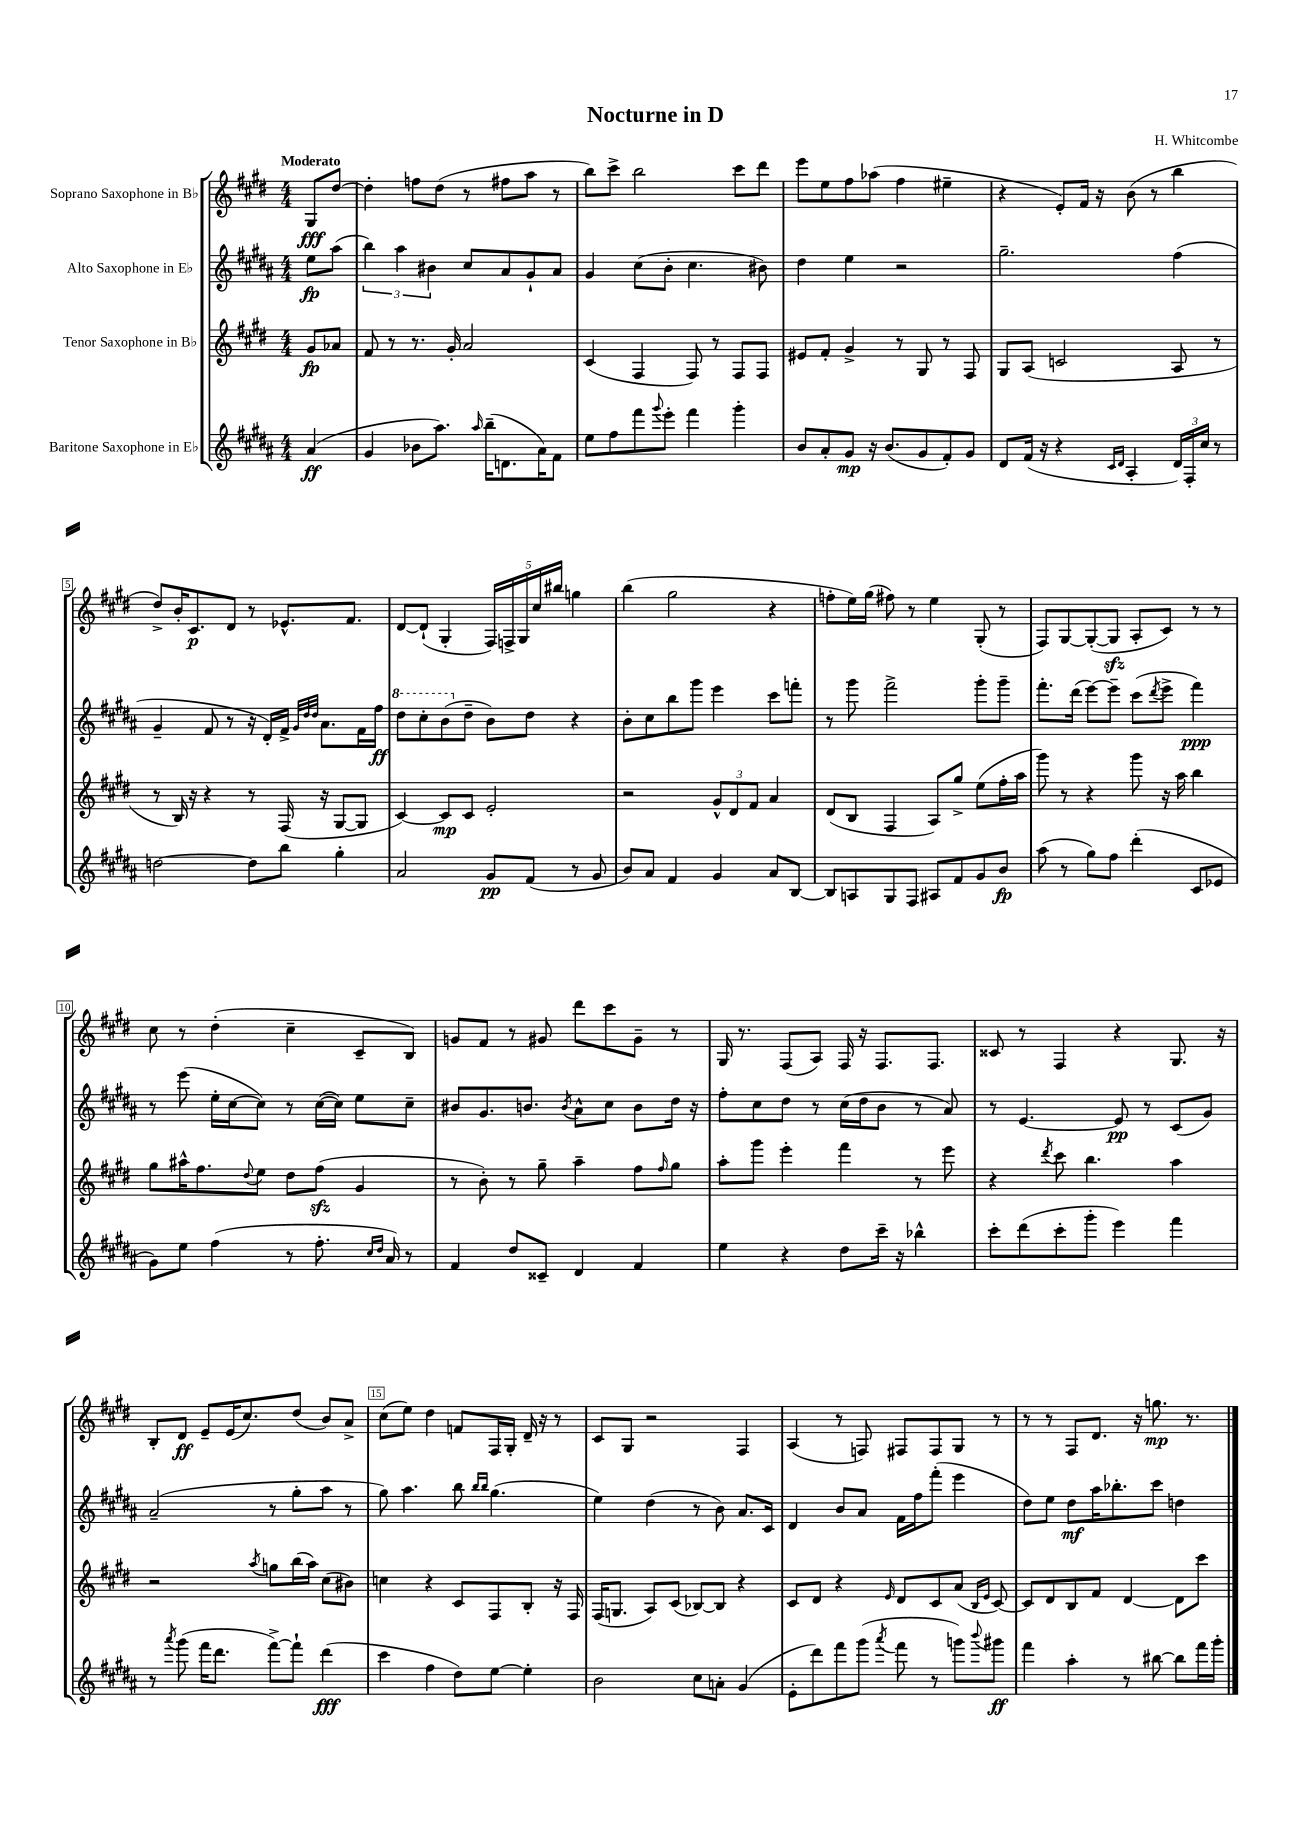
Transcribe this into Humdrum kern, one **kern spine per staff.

**kern	**kern	**kern	**kern
*staff4	*staff3	*staff2	*staff1
*clefG2	*clefG2	*clefG2	*clefG2
*k[f#c#g#d#a#]	*k[f#c#g#d#]	*k[f#c#g#d#a#]	*k[f#c#g#d#]
*M4/4	*M4/4	*M4/4	*M4/4
(4a#	8g#	8ee	8G#
.	8a-	(8aa#	[8dd#
=	=	=	=
4g#	8f#	6bb)	4dd#']
.	8r	.	.
.	.	6aa#	.
8b-	8.r	.	8ff
.	.	6b#	.
8.aa#)	.	.	(8dd#
.	16g#'	.	.
.	2a	8cc#	8r
16qqaa#	.	.	.
(16bb~	.	.	.
8.d	.	8a#	8ff#
.	.	8g#`	8aa
16a#)	.	.	.
8f#	.	8a#	8r
=	=	=	=
8ee	(4c#	4g#	8bb)
8ff#	.	.	8ccc#^
8fff#	4F#	(8cc#	2bb
8qqggg#	.	.	.
8eee'	.	8b'	.
4fff#	8F#)	4.cc#	.
.	8r	.	.
4ggg#'	8F#	.	8ccc#
.	8F#	8b#)	8ddd#
=	=	=	=
8b	8e#	4dd#	8eee
8a#'	8f#'	.	8ee
8g#	4g#^	4ee	8ff#
16r	.	.	(8aa-
(8.b	.	.	.
.	8r	2r	4ff#
8g#	8G#	.	.
8f#')	8r	.	4ee#~
8g#	8F#	.	.
=	=	=	=
8d#	8G#	2.gg#~	4r
(16f#	(8A	.	.
16r	.	.	.
4r	2c	.	8e')
.	.	.	16f#
.	.	.	16r
16qqc#	.	.	.
16qqd#	.	.	.
4A#'	.	.	(8b
.	.	.	8r
24d#)	8A	(4ff#	4bb
24F#'	.	.	.
24cc#	.	.	.
8r	8r	.	.
=	=	=	=
[2dd	8r	4g#~	8dd#^)
.	16B)	.	16b'
.	16r	.	8.c#
.	4r	8f#	.
.	.	8r	8d#
8dd]	8r	16r	8r
.	.	16d#')	.
8bb	(16F#	16f#^	8.e-^^
.	.	32qqg#	.
.	.	32qqdd#	.
.	.	32qqdd#	.
.	16r	8.a#	.
4gg#'	[8G#	.	.
.	.	.	8.f#
.	8G#]	16f#	.
.	.	16ff#	.
=	=	=	=
2a#	[4c#)	8ddd#	[8d#
.	.	8ccc#'	(8d#`]
.	8c#]	(8bb	4G#'
.	8c#	8dd#~	.
8g#	2e'	8b)	20F#)
.	.	.	20F^
.	.	.	20G#
(8f#	.	8dd#	.
.	.	.	20cc#
.	.	.	20bb#
8r	.	4r	4gg
8g#	.	.	.
=	=	=	=
8b)	2r	8b'	(4bb
8a#	.	8cc#	.
4f#	.	8bb	2gg#
.	.	8ggg#	.
4g#	12g#^^	4eee	.
.	12d#	.	.
.	12f#	.	.
8a#	4a	8ccc#	4r
[8B	.	8fff'	.
=	=	=	=
8B]	(8d#	8r	8ff'
8A	8B	8ggg#	16ee)
.	.	.	(16gg#
8G#	4F#	2fff#^	8ff#)
8F#	.	.	8r
8A#	8A)	.	4ee
8f#	8gg#^	.	.
8g#	(8ee	8ggg#'	(8G#'
8b	16ff#'	8ggg#~	8r
.	16aa	.	.
=	=	=	=
(8aa#	8ggg#)	8.fff#'	8F#)
8r	8r	.	[8G#
.	.	(16ddd#	.
8gg#)	4r	[8eee)	(8G#'_
8ff#	.	8eee~]	8G#]
(4ddd#'	8ggg#	(8ccc#	8A'
.	.	8qddd#	.
.	16r	8eee^	8c#)
.	16aa	.	.
8c#	4bb	4fff#)	8r
8e-	.	.	8r
=	=	=	=
8g#)	8gg#	8r	8cc#
8ee	16aa#^^	(8eee	8r
.	8.ff#	.	.
(4ff#	.	16ee'	(4dd#'
.	.	[16cc#	.
.	8qqdd#	.	.
.	8ee	8cc#])	.
8r	8dd#	8r	4cc#~
8.ff#'	(8ff#	([16cc#	.
.	.	16cc#])	.
.	4g#	8ee	8c#~
16qqcc#	.	.	.
16qqdd#	.	.	.
16a#)	.	.	.
8r	.	8cc#~	8B)
=	=	=	=
4f#	8r	8b#	8g
.	8b')	8.g#	8f#
8dd#	8r	.	8r
.	.	8.b	.
8c##~	8gg#~	.	8g#
.	.	8qb	.
4d#	4aa~	8a#^^	8ddd#
.	.	8cc#	8ccc#
4f#	8ff#	8b	8g#~
.	16qqff#	.	.
.	8gg#	16dd#	8r
.	.	16r	.
=	=	=	=
4ee	8aa'	8ff#'	16G#
.	.	.	8.r
.	8ggg#	8cc#	.
4r	4eee'	8dd#	(8F#
.	.	8r	8A)
8dd#	4fff#	(16cc#	16F#
.	.	16dd#	16r
16ccc#~	.	8b	8.F#
16r	.	.	.
4bb-^^	8r	8r	.
.	.	.	8.F#
.	8eee	8a#)	.
=	=	=	=
8ccc#'	4r	8r	8c##
(8ddd#	.	[4.e	8r
.	8qddd#	.	.
8ccc#'	8ccc#	.	4F#
8ggg#'	4.bb	.	.
4eee)	.	8e]	4r
.	.	8r	.
4fff#	4aa	(8c#	8.G#
.	.	8g#)	.
.	.	.	16r
=	=	=	=
8r	2r	(2a#~	8B'
8qaaa#	.	.	.
(8ggg#	.	.	8d#
16fff#	.	.	8e~
8.ddd#	.	.	.
.	.	.	(16e
.	.	.	8.cc#)
.	8qaa	.	.
[8fff#^)	8gg	8r	.
8fff#`]	(16bb	8gg#'	(8dd#
.	16aa)	.	.
(4ddd#	(8cc#	8aa#	8b)
.	8b#)	8r	8a^
=	=	=	=
4ccc#	4cc	8gg#)	(8cc#
.	.	4.aa#	8ee)
4ff#	4r	.	4dd#
8dd#)	8c#	8bb	8f
.	.	16qqbb	.
.	.	16qqbb	.
[8ee	8F#	(4.gg#	16F#
.	.	.	16G#'
4ee']	8B'	.	16d#~
.	.	.	16r
.	16r	.	8r
.	16F#	.	.
=	=	=	=
2b	(16F#	4ee)	8c#
.	8.G	.	.
.	.	.	8G#
.	8A)	(4dd#	2r
.	(8c#	.	.
8cc#	[8B-)	8r	.
8a'	8B-]	8b)	.
(4g#	4r	8.a#	4F#
.	.	16c#	.
=	=	=	=
8e'	8c#	4d#	(4A
8ddd#)	8d#	.	.
8fff#	4r	8b	8r
(8ggg#	.	8a#	8F)
8qaaa#	16qqe	.	.
8fff#	8d#	16f#	8F#
.	.	16ff#	.
8r	8c#	(8fff#'	8F#
8ggg)	(8a	4eee	8G#
.	16qqB	.	.
8qqbbb	16qqe	.	.
8ggg#	[8c#)	.	8r
=	=	=	=
4fff#	8c#]	8dd#)	8r
.	8d#	8ee	8r
4aa#'	8B	8dd#	8F#
.	8f#	16aa#	8.d#
.	.	8.bb-'	.
8r	[4d#	.	.
.	.	.	16r
[8bb#	.	8ccc#	8.gg
8bb#]	8d#]	4dd	.
.	.	.	8.r
16fff#	8ccc#	.	.
16ggg#'	.	.	.
==	==	==	==
*-	*-	*-	*-
